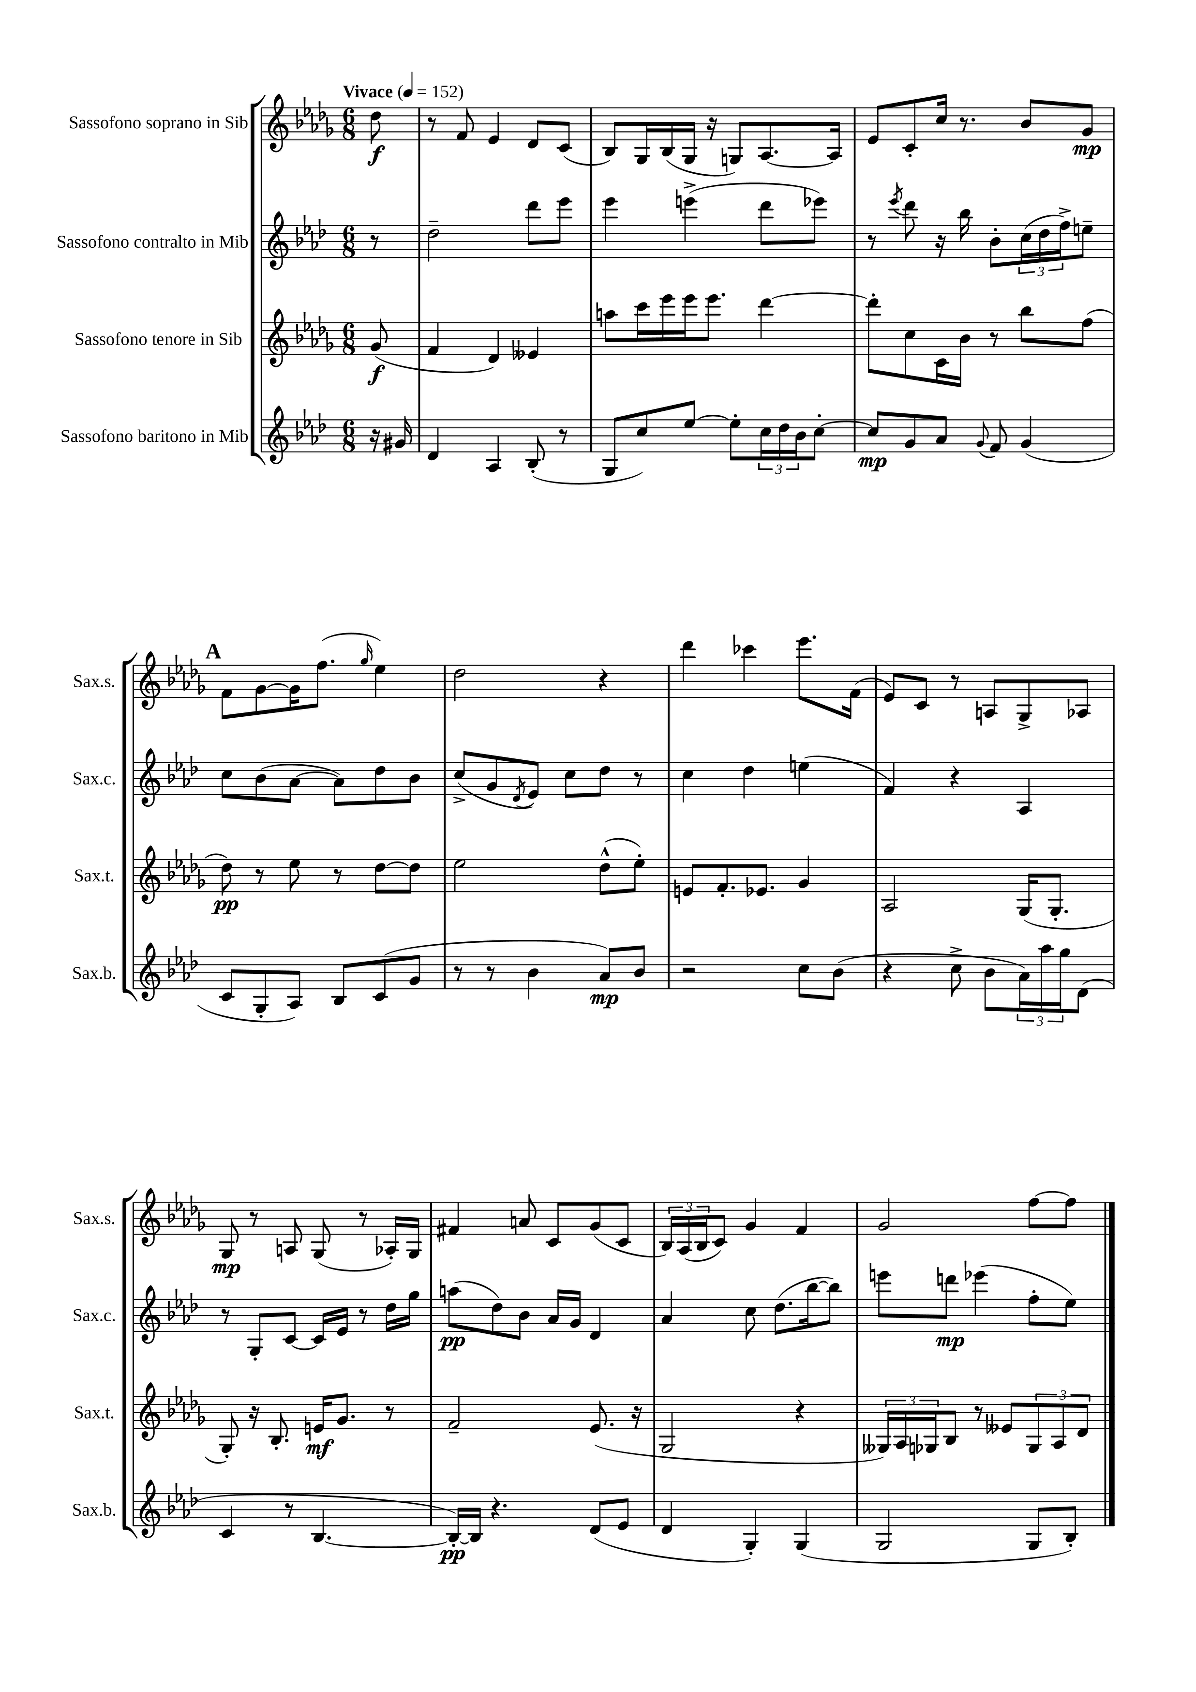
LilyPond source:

<<
\new StaffGroup <<
\new Staff = "s0" \with { instrumentName = "Sassofono soprano in Sib" shortInstrumentName = "Sax.s." } {
    \clef treble \key des \major \numericTimeSignature \time 6/8 \partial 8 \tempo "Vivace" 4 = 152
    des''8\f |
    r8 f'8 ees'4 des'8 c'8( |
    bes8) ges16 bes16( ges16 r16 g8) aes8.~ aes16 |
    ees'8 c'8-. c''16 r8. bes'8 ges'8\mp |
    \mark \markup { \bold "A" } f'8 ges'8~ ges'16 f''8.( \grace { ges''16 } ees''4) |
    des''2 r4 |
    des'''4 ces'''4 ees'''8. f'16( |
    ees'8) c'8 r8 a8 ges8-> aes8 |
    ges8\mp r8 a8 ges8( r8 aes16-.) ges16 |
    fis'4 a'8 c'8 ges'8( c'8 |
    \tuplet 3/2 { bes16) aes16( bes16 } c'8) ges'4 f'4 |
    ges'2 f''8~ f''8 \bar "|." |
}
\new Staff = "s1" \with { instrumentName = "Sassofono contralto in Mib" shortInstrumentName = "Sax.c." } {
    \clef treble \key aes \major \numericTimeSignature \time 6/8 \partial 8
    r8 |
    des''2-- des'''8 ees'''8 |
    ees'''4 e'''4->( des'''8 ees'''8) |
    r8 \acciaccatura { ees'''8 } des'''8 r16 bes''16 bes'8-. \tuplet 3/2 { c''16( des''16 f''16->) } e''8-- |
    \mark \markup { \bold "A" } c''8 bes'8( aes'8~ aes'8) des''8 bes'8 |
    c''8->( g'8 \acciaccatura { des'8 } ees'8) c''8 des''8 r8 |
    c''4 des''4 e''4( |
    f'4) r4 aes4 |
    r8 g8-. c'8~ c'16 ees'16 r8 des''16 g''16 |
    a''8\pp( des''8) bes'8 aes'16 g'16 des'4 |
    aes'4 c''8 des''8.( bes''16~ bes''8) |
    e'''8 d'''8\mp ees'''4( f''8-. ees''8) \bar "|." |
}
\new Staff = "s2" \with { instrumentName = "Sassofono tenore in Sib" shortInstrumentName = "Sax.t." } {
    \clef treble \key des \major \numericTimeSignature \time 6/8 \partial 8
    ges'8\f( |
    f'4 des'4) eeses'4 |
    a''8 c'''16 ees'''16 ees'''16 ees'''8. des'''4~ |
    des'''8-. c''8 c'16 bes'16 r8 bes''8 f''8( |
    \mark \markup { \bold "A" } des''8\pp) r8 ees''8 r8 des''8~ des''8 |
    ees''2 des''8-^( ees''8-.) |
    e'8 f'8.-. ees'8. ges'4 |
    aes2 ges16( ges8.-. |
    ges8-.) r16 bes8.-. e'16\mf ges'8. r8 |
    f'2-- ees'8.( r16 |
    ges2 r4 |
    \tuplet 3/2 { geses16) aes16 ges16 } bes8 r8 eeses'8 \tuplet 3/2 { ges8 aes8 des'8 } \bar "|." |
}
\new Staff = "s3" \with { instrumentName = "Sassofono baritono in Mib" shortInstrumentName = "Sax.b." } {
    \clef treble \key aes \major \numericTimeSignature \time 6/8 \partial 8
    r16 gis'16 |
    des'4 aes4 bes8-.( r8 |
    g8 c''8) ees''8~ ees''8-. \tuplet 3/2 { c''16 des''16 bes'16 } c''8~-. |
    c''8\mp g'8 aes'8 \appoggiatura { g'8 } f'8 g'4( |
    \mark \markup { \bold "A" } c'8 g8-. aes8) bes8 c'8( g'8 |
    r8 r8 bes'4 aes'8\mp) bes'8 |
    r2 c''8 bes'8( |
    r4 c''8-> bes'8 \tuplet 3/2 { aes'16) aes''16 g''16 } des'8( |
    c'4 r8 bes4.~ |
    bes16~-.\pp) bes16 r4. des'8( ees'8 |
    des'4 g4-.) g4( |
    g2 g8 bes8-.) \bar "|." |
}
>>
>>
\layout { \context { \Score \remove "Bar_number_engraver" } }
